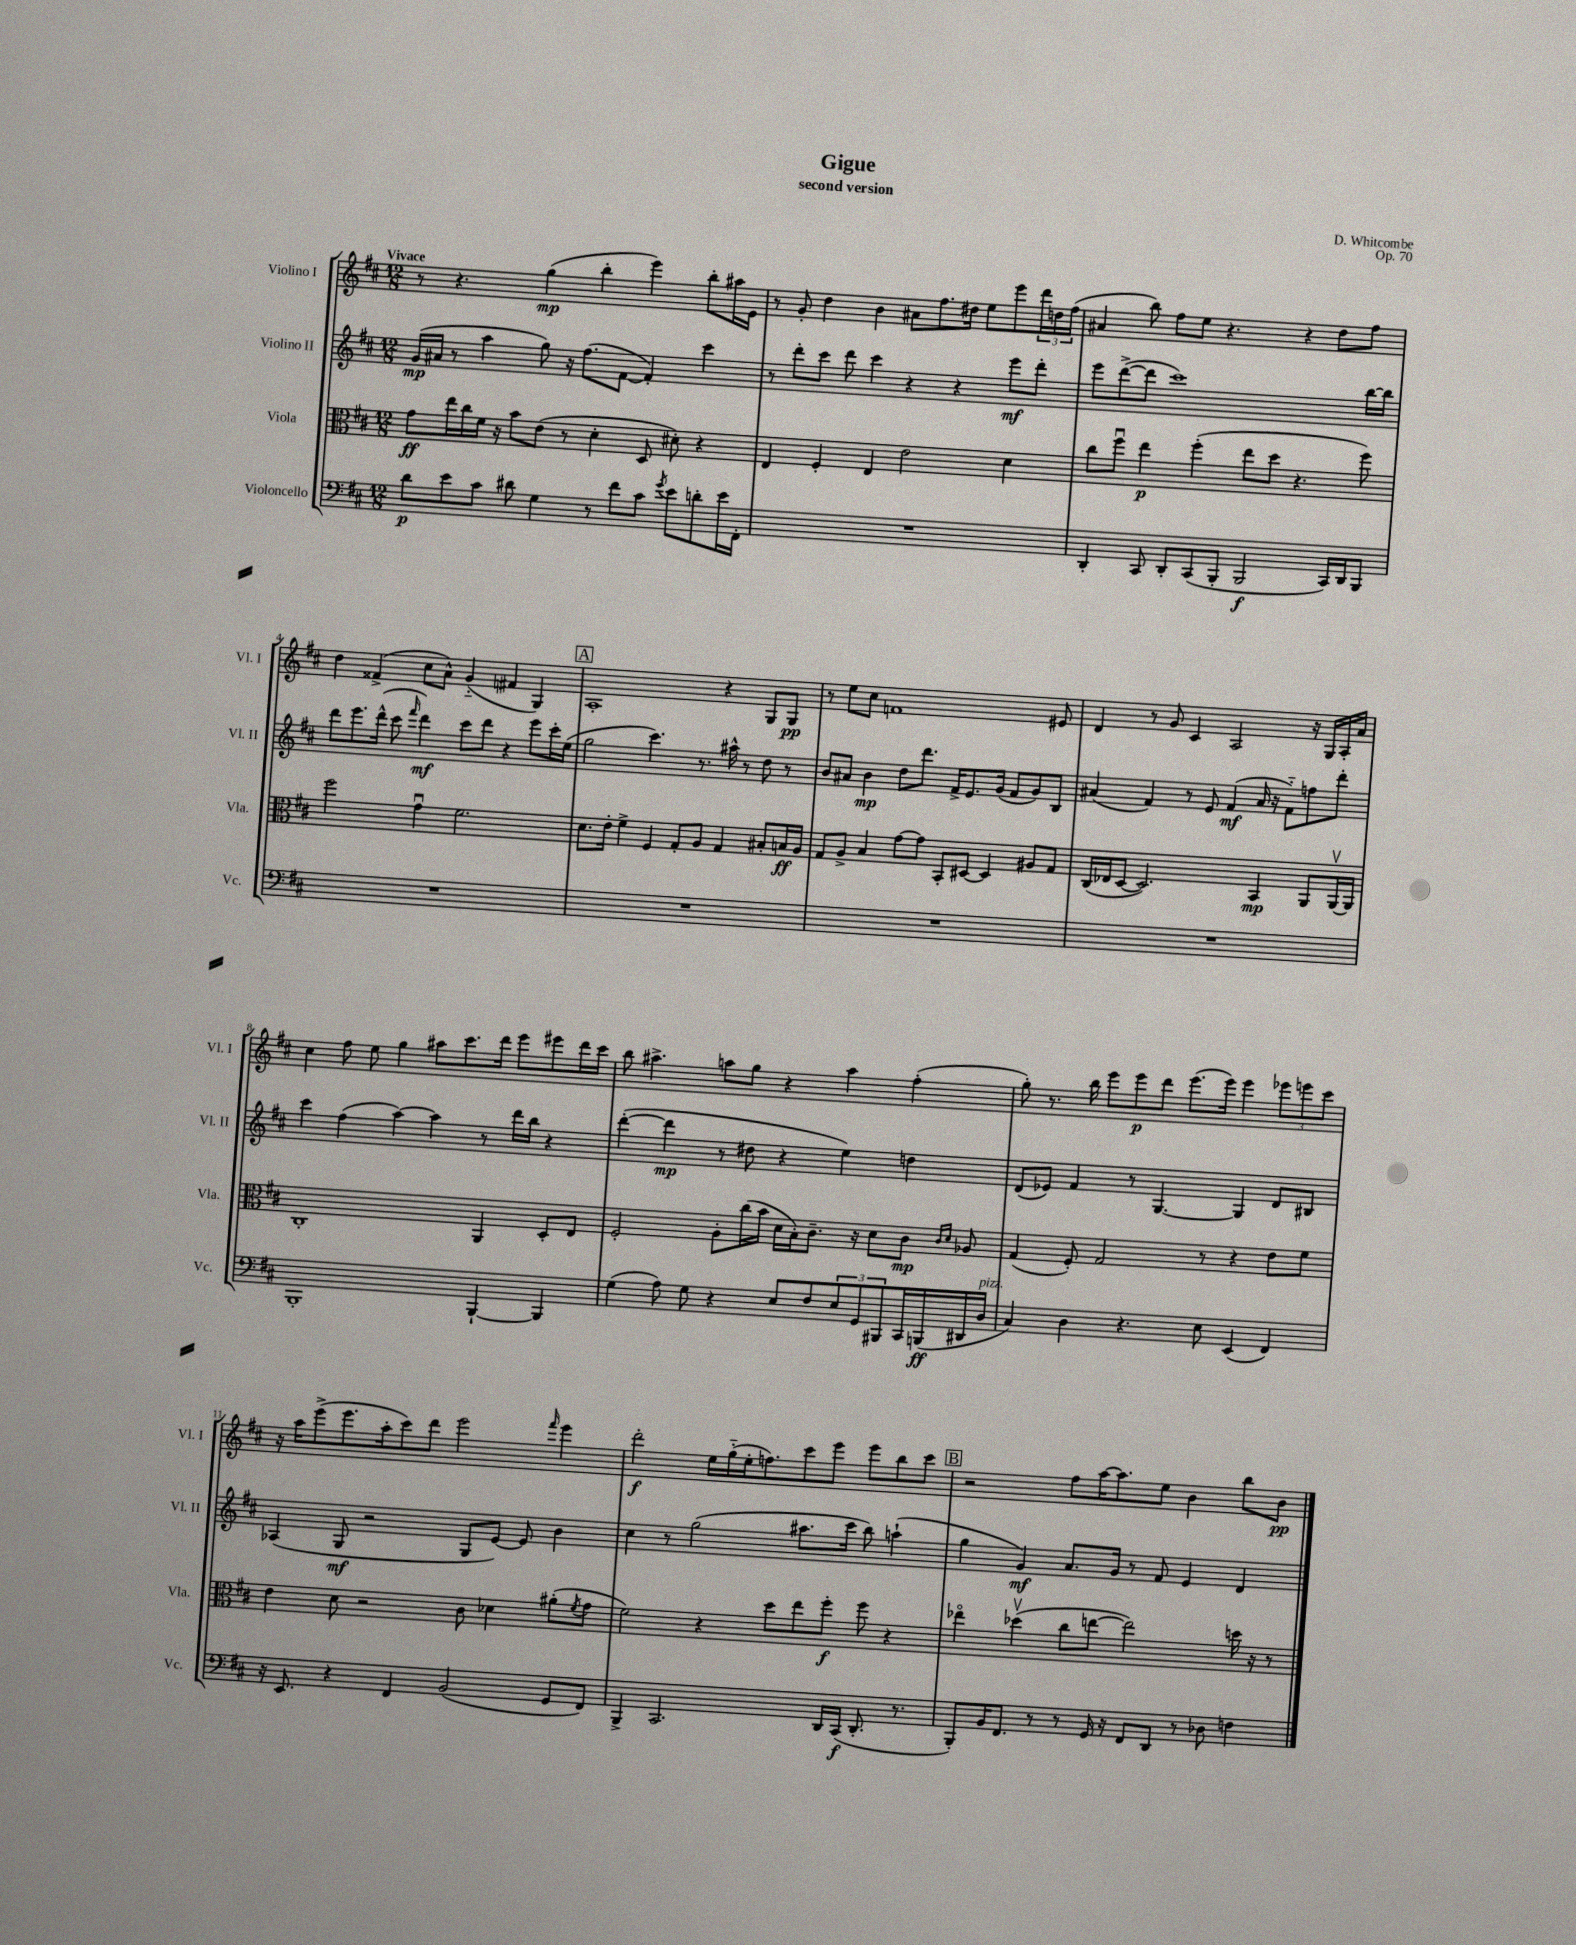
\header { title = "Gigue" composer = "D. Whitcombe" subtitle = "second version" opus = "Op. 70" }
<<
\new StaffGroup <<
\new Staff = "s0" \with { instrumentName = "Violino I" shortInstrumentName = "Vl. I" } {
    \clef treble \key d \major \numericTimeSignature \time 12/8 \tempo "Vivace"
    r8 r4. g''4\mp( b''4-. e'''4) b''8-. ais''16 e'16 |
    r8 g'8-. d''4 b'4 ais'8 fis''8. dis''16 e''8 e'''8 \tuplet 3/2 { d'''16 d''16 fis''16( } |
    ais'4 b''8) fis''8 e''8 r4. r4 d''8 fis''8 |
    d''4 fisis'4->( cis''8 a'8-^) g'4-_( fis'4 g4) |
    \mark \markup { \box "A" } a1-. r4 g8 g8\pp |
    r8 e''8 cis''8 f'1 eis'8 |
    d'4 r8 g'8 cis'4 a2 r16 g16 a16-. a'16 |
    cis''4 fis''8 e''8 g''4 ais''8 cis'''8. d'''16 e'''8 eis'''8 d'''16 cis'''16 |
    b''8 ais''4.-> a''8 g''8 r4 a''4 fis''4-.( |
    g''8-.) r8. b''16 e'''8 e'''8\p d'''8 e'''8.( e'''16) e'''4 \tuplet 3/2 { ees'''8 e'''8 cis'''8 } |
    r16 a''16 e'''8->( e'''8. a''16-. cis'''8) d'''8 e'''2 \grace { fis'''16 } e'''4 |
    d'''2-.\f e''16 g''16-_( e''16-. f''8.) cis'''8 e'''8 e'''8 b''8 cis'''8 |
    \mark \markup { \box "B" } r2 fis''8 a''16~ a''8. e''8 b'4 b''8 b'8\pp \bar "|." |
}
\new Staff = "s1" \with { instrumentName = "Violino II" shortInstrumentName = "Vl. II" } {
    \clef treble \key d \major \numericTimeSignature \time 12/8
    g'16\mp( ais'16 r8 a''4 g''8) r16 fis''8.( fis'8~ fis'4-.) cis'''4 |
    r8 d'''8-. cis'''8 d'''8 cis'''4 r4 r4 e'''8\mf d'''8-. |
    e'''8 d'''8~->( d'''8 cis'''1) b''16~ b''16 |
    d'''8 e'''8. d'''16-^( cis'''8 \grace { fis'''16 } d'''4\mf) cis'''8 d'''8 r4 e'''8 cis'''16-. e''16( |
    \mark \markup { \box "A" } g''2 cis'''4.) r8. ais''16-^ r8 d''8 r8 |
    b'8 ais'8 b'4\mp d''8 d'''8. fis'16-> e'8. g'16( fis'8 g'8) b8 |
    ais'4( fis'4) r8 e'8 fis'4\mf( ais'16 r16 fis'8-_) f''8 d'''8-. |
    cis'''4 fis''4( a''4~) a''4 r8 d'''16 b''16 r4 |
    d'''4~-.( d'''4\mp r8 dis''8 r4 e''4) d''4 |
    d'8( ees'8) fis'4 r8 g4.~ g4 d'8 bis8 |
    aes4( g8\mf r2 g8 e'8~) e'8 b'4 |
    cis''4 r8 g''2( ais''8. cis'''16 b''8) a''4-!( |
    \mark \markup { \box "B" } g''4 g'4\mf) a'8. g'16 r8 fis'8 e'4 d'4 \bar "|." |
}
\new Staff = "s2" \with { instrumentName = "Viola" shortInstrumentName = "Vla." } {
    \clef alto \key d \major \numericTimeSignature \time 12/8
    g'8\ff e''16 cis''16 fis'16 r16 b'8 e'8( r8 d'4-. d8 dis'8-.) r4 |
    e4 fis4-. e4 e'2 d'4 |
    cis''8 fis''8\downbow e''4\p fis''4-.( e''8 d''8 r4. fis''8) |
    fis''2 g'4\downbow fis'2. |
    \mark \markup { \box "A" } d'8. e'16-. fis'4-> fis4 g8-. a8 g4 bis8-. b16\ff a16 |
    g8 a8-> b4 g'8~ g'8 b,8-. dis8~ dis4 ais8 g8 |
    cis16( ees16 d8~ d2.) b,4\mp a,8 a,16~\upbow a,16 |
    cis1-. a,4 d8-. e8 |
    fis2-. a8-. cis''16( b'16 d'16 b16-.) cis'8.-- r16 d'8 cis'8\mp \grace { cis'16 d'16 } aes8 |
    g4( fis8-.) g2 r8 r4 e'8 fis'8 |
    e'4 d'8 r2 cis'8 des'4 ais'8-.( \acciaccatura { fis'8 } g'8 |
    fis'2) r4 d''8 e''8 fis''8-.\f fis''8 r4 |
    \mark \markup { \box "B" } ees''4\flageolet des''4\upbow( cis''8 e''8~ e''2) d''16 r16 r8 \bar "|." |
}
\new Staff = "s3" \with { instrumentName = "Violoncello" shortInstrumentName = "Vc." } {
    \clef bass \key d \major \numericTimeSignature \time 12/8
    d'8\p e'8 cis'8 dis'8 g4 r8 fis'8 cis'8 \acciaccatura { g'8 } e'8 d'8-. e'16 fis,16-. |
    R1. |
    d,4-. cis,8 d,8-. cis,8( b,,8-. b,,2\f cis,16) d,16 b,,8 |
    R1. |
    \mark \markup { \box "A" } R1. |
    R1. |
    R1. |
    b,,1-. b,,4~-! b,,4 |
    g4( a8) g8 r4 e8 fis8 \tuplet 3/2 { e8 g,8 bis,,8 } cis,16 b,,16\ff( dis,16 d16^\markup { \italic "pizz." } |
    cis4) d4 r4. e8 e,4( fis,4) |
    r16 e,8. r4 fis,4 b,2( g,8 fis,8) |
    b,,4-> cis,2. d,16 cis,16\f( d,8.-. r8. |
    \mark \markup { \box "B" } b,,8-.) b,16 fis,8. r8 r8 g,16 r16 fis,8 d,8 r8 des8 f4 \bar "|." |
}
>>
>>
